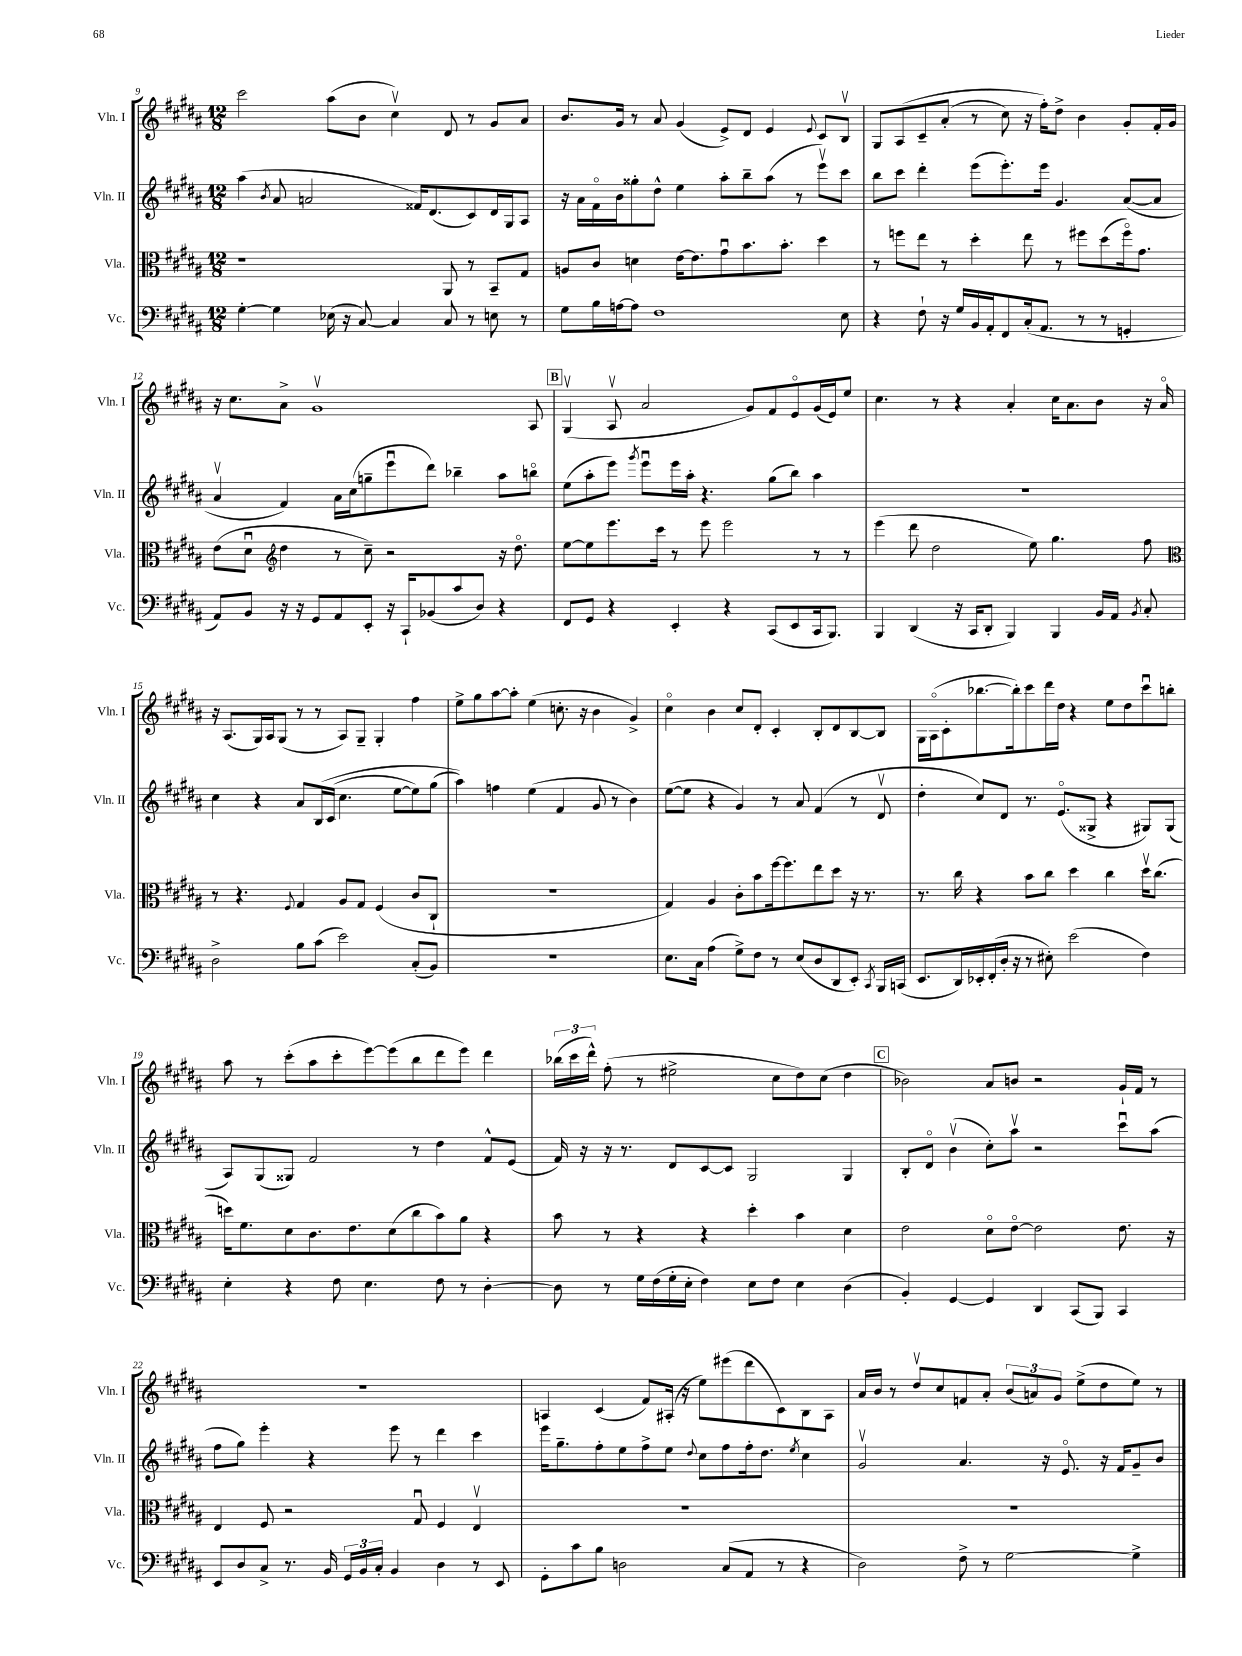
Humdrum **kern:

**kern	**kern	**kern	**kern
*staff4	*staff3	*staff2	*staff1
*clefF4	*clefC3	*clefG2	*clefG2
*k[f#c#g#d#a#]	*k[f#c#g#d#a#]	*k[f#c#g#d#a#]	*k[f#c#g#d#a#]
*M12/8	*M12/8	*M12/8	*M12/8
[4G#'\	1r	(4aa#\	2ccc#\
.	.	8qb/	.
4G#\]	.	8a#/	.
.	.	2a/	.
(16E-\	.	.	(8aa#\L
16r	.	.	.
[8C#/)	.	.	8b\J
4C#/]	.	.	4cc#v\)
.	.	16f##/LK)	.
.	.	(8.d#/	.
8C#/	8AA#/	.	8d#/
8r	8r	8c#/)	8r
8E\	8BB~/L	16d#/L	8g#/L
.	.	16G#/J	.
8r	8G#/J	8A#/J	8a#/J
=	=	=	=
8G#\L	8A/L	16r	8.b/L
.	.	16a#\LL	.
16B\L	8c#/J	16f#o\	.
[16A\J	.	16b\J	16g#/Jk
8A\]J	4d\	8gg##'\	8r
1F#	.	8dd#^^\J	8a#/
.	[16e\LK	4ee\	(4g#/
.	8.e\]	.	.
.	8g#u\	8aa#'\L	8e^/L)
.	8.b\	8bb~\	8d#/J
.	.	(8aa#\J	4e/
.	8.b'\J	.	.
.	.	8r	.
.	.	.	8qqe/
.	4dd#\	8eeev\L)	8c#/L
8E\	.	8ccc#\J	8Bv/J
=	=	=	=
4r	8r	8bb\L	8G#/L
.	8ff\L	8ccc#\J	&(8A#/
8F#`\	8ee\J	4ddd#'\	8c#~/
16r	8r	.	(8a#'/J
16G#/LL	.	.	.
16BB/	4dd#'\	(8eee\L	8r
16AA#'/J	.	.	.
8FF#/	.	8.eee'\)	8cc#\)
(16C#'/k	8ee\	.	16r
8.AA#/J	.	16eee\Jk	16ff#'\LK&)
.	8r	4.g#/	8dd#^\J
8r	8ff#\L	.	4b\
8r	(8dd#\	.	.
4GG'/	16ff#o\k)	([8a#/L	8g#'/L
.	8.g#\J	.	.
.	.	8a#/]J	16f#'/L
.	.	.	16g#/JJ
=	=	=	=
8AA#/L)	(8e\L	4a#v/	16r
.	.	.	8.cc#\L
8BB/J	8d#u\J	.	.
*	*clefG2	*	*
16r	4dd#\	4f#/)	8a#^\J
16r	.	.	.
8GG#/L	.	.	1g#v
8AA#/	8r	16a#\LL	.
.	.	(16cc#\J	.
8EE'/J	8cc#~\)	8gg~\	.
16r	2r	8eeeu\	.
16CC#`/LK	.	.	.
(8BB-/	.	8ddd#\J)	.
8c#/	.	4bb-~\	.
8D#/J)	.	.	.
4r	16r	8aa#\L	.
.	8.dd#o\	.	.
.	.	8bbo\J	8A#/
=	=	=	=
8FF#/L	[8ee\L	(8ee\L	(4G#v/
8GG#/J	8ee\]	8aa#'\	.
4r	8.eee\	8eee\J)	8A#v/
.	.	8qggg#/	.
.	.	8eeeu\L	2a#/
.	16ccc#\Jk	.	.
4EE'/	8r	16eee\L	.
.	.	16aa#'\JJ	.
.	8eee\	4.r	.
4r	2eee\	.	.
.	.	.	8g#/L)
(8CC#/L	.	(8gg#\L	8f#/
8EE/	.	8bb\J)	8eo/
16CC#/k	8r	4aa#\	(16g#/L
8.BBB/J)	.	.	16e/J)
.	8r	.	8ee/J
=	=	=	=
4BBB/	(4eee\	1.r	4.cc#\
(4DD#/	8ddd#\	.	.
.	2dd#\	.	8r
16r	.	.	4r
16CC#/LK	.	.	.
8DD#'/J	.	.	.
4BBB/)	.	.	4a#'/
.	8ee\)	.	.
4BBB/	4.gg#\	.	16cc#\LK
.	.	.	8.a#\
16BB/LL	.	.	8b\J
16AA#/JJ	.	.	.
8qBB/	.	.	.
8C#'/	8ff#\	.	16r
.	.	.	16a#o/
=	=	=	=
*	*clefC3	*	*
2D#^\	8r	4cc#\	16r
.	.	.	(8.A#/L
.	4.r	.	.
.	.	4r	16G#/L)
.	.	.	16A#/J
.	.	.	(8G#/J
.	8qqF#/	.	.
8B\L	4G#/	8a#/L	8r
(8c#\J	.	&(16B/L	8r
.	.	(16c#/JJ	.
2e\)	8A#/L	4.cc#\	8A#/L)
.	8G#/J	.	8G#~/J
.	(4F#/	.	4G#'/
.	.	[8ee\L	.
(8C#'/L	8c#/L	8ee\])	4ff#\
8BB/J)	8C#`/J	(8gg#\J	.
=	=	=	=
1.r	1.r	4aa#\)&)	8ee^\L
.	.	.	8gg#\
.	.	4ff\	[8aa#\
.	.	.	8aa#'\]J
.	.	(4ee\	(4ee\
.	.	4f#/	8.cc'\
.	.	.	16r
.	.	8g#/	4b\
.	.	8r	.
.	.	4b\)	4g#^/)
=	=	=	=
8.E\L	4G#/)	([8ee\L	4cc#o\
.	.	8ee\]J	.
16C#\Jk	.	.	.
(4A#\	4A#/	4r	4b\
8G#^\L)	8c#'\L	4g#/)	8cc#/L
8F#\J	8b\	.	8d#'/J
8r	[16ff#\k	8r	4c#'/
.	8.ff#\]	.	.
(8E/L	.	8a#/	.
8D#/	8ee\	(4f#/	8B'/L
8DD#/	8dd#\J	.	8d#/
8EE'/J)	16r	8r	[8B/
.	8.r	.	.
8qCC#/	.	.	.
16BBB/LL	.	8d#v/	8B/]J
(16CC/JJ	.	.	.
=	=	=	=
8.EE/L	8.r	4dd#'\	16G#\LL
.	.	.	(16A#o\J
.	.	.	8c#'\
16DD#/L)	16cc#\	.	.
16EE-'/	4r	8cc#/L)	[8.bb-\
(16FF#'/	.	.	.
16D#'/JJ	.	8d#/J	.
16r	.	.	16bb-'\]k)
8r	8b\L	8.r	8ccc#\
8E#'\)	8cc#\J	.	16ddd#\L
.	.	(8.eo/L	16dd#\JJ
(2e\	4dd#\	.	4r
.	.	8G##^/J	.
.	4cc#\	4r	8ee\L
.	.	.	8dd#\
4F#\)	16dd#v\LK	8G#/L)	8ccc#u\
.	(8.cc#\J	.	.
.	.	(8G#/J	8bb'\J
=	=	=	=
4E'\	16dd\LK)	8A#/L)	8aa#\
.	8.f#\	.	.
.	.	(8G#/	8r
4r	8d#\	8G##/J)	(8ccc#'\L
.	8.c#\	2f#/	8aa#\
8F#\	.	.	8ccc#'\
.	8.e\	.	.
4.E\	.	.	[8eee\)
.	(8d#\	.	(8eee\]
.	8cc#\	8r	8bb\
8F#\	8b\)	4dd#\	8ddd#\
8r	8a#\J	.	8eee\J)
[4D#'\	4r	8f#^^/L	4ddd#\
.	.	(8e/J	.
=	=	=	=
8D#\]	8b\	16f#/)	(24bb-\LL
.	.	.	24ccc#\
.	.	16r	.
.	.	.	24ddd#^^\JJ)
8r	8r	16r	(8ff#'\
.	.	8.r	.
16G#\LL	4r	.	8r
(16F#\	.	.	.
16G#'\	.	8d#/L	2ee#^\
16E'\JJ	.	.	.
4F#\)	4r	[8c#/	.
.	.	8c#/]J	.
8E\L	4dd#'\	2G#/	.
8F#\J	.	.	8cc#\L
4E\	4b\	.	8dd#\)
.	.	.	(8cc#\J
(4D#\	4d#\	4G#/	4dd#\
=	=	=	=
4BB'/)	2e\	8B'/L	2b-\)
.	.	8d#o/J	.
[4GG#/	.	(4bv\	.
4GG#/]	8d#o\L	8cc#'\L)	8a#/L
.	[8eo\J	8aa#v\J	8b/J
4DD#/	2e\]	2r	2r
(8CC#/L	.	.	.
8BBB/J)	.	.	.
4CC#/	8.e\	8ccc#u\L	16g#`/LL
.	.	.	16f#/JJ
.	.	(8aa#\J	8r
.	16r	.	.
=	=	=	=
8EE/L	4E/	8ff#\L	1.r
8D#/	.	8gg#\J)	.
8C#^/J	8F#/	4eee'\	.
8.r	2r	.	.
.	.	4r	.
16BB/	.	.	.
24GG#/LL	.	.	.
24BB/	.	.	.
24C#'/JJ	.	.	.
4BB/	.	8eee\	.
.	8G#u/	8r	.
4D#\	4F#/	4ddd#\	.
8r	4Ev/	4ccc#\	.
8EE/	.	.	.
=	=	=	=
8GG#'\L	1.r	16eee\LK	4A/
.	.	8.gg#~\	.
8c#\	.	.	.
8B\J	.	8ff#'\	(4c#/
2D\	.	8ee\	.
.	.	8ff#^\	8f#/L)
.	.	8ee\J	(16A#'/Jk
.	.	.	16r
.	.	8qqdd#/	.
.	.	8cc#\L	8ee\L)
(8C#/L	.	8ff#\	(8eee#\
8AA#/J	.	16ff#'\k	8ddd#\
.	.	8.dd#\J	.
8r	.	.	8c#\)
.	.	8qee/	.
4r	.	4cc#\	8B\
.	.	.	8A#\J
=	=	=	=
2D#\)	1.r	2g#v/	16a#/LL
.	.	.	16b/JJ
.	.	.	8r
.	.	.	8dd#v/L
.	.	.	8cc#/
8F#^\	.	4.a#/	8f/
8r	.	.	8a#'/J
[2G#\	.	.	(12b/L
.	.	.	12a/)
.	.	16r	.
.	.	.	12g#/J
.	.	8.eo/	.
.	.	.	(8ee^\L
.	.	16r	8dd#\
.	.	16f#/LK	.
4G#^\]	.	8g#~/	8ee\J)
.	.	8b/J	8r
==	==	==	==
*-	*-	*-	*-
